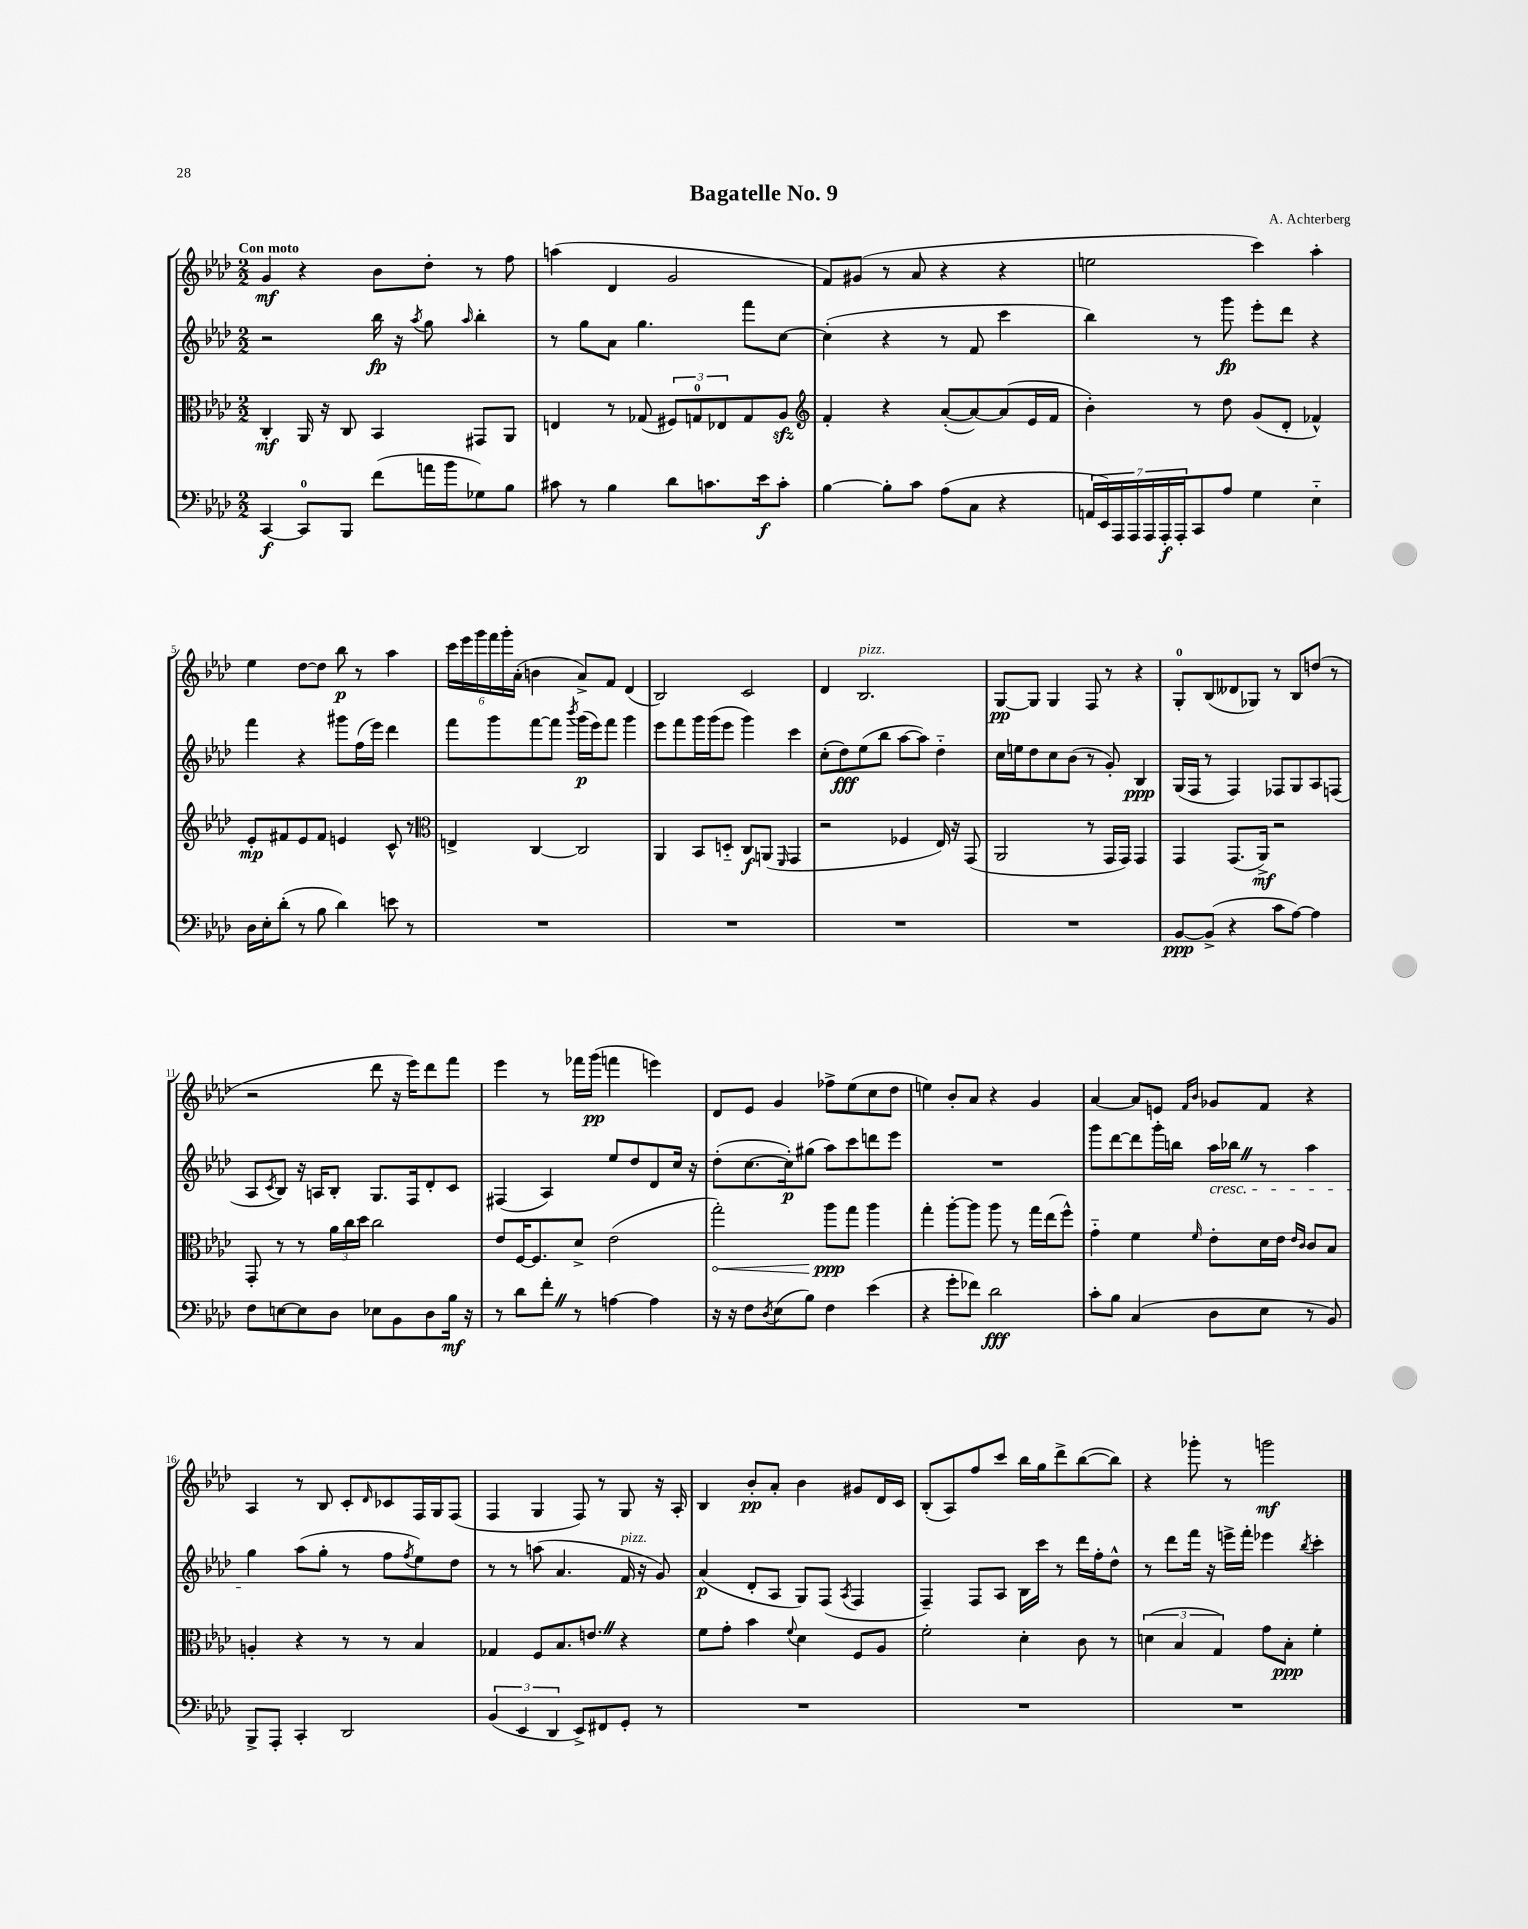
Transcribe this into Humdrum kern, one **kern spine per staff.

**kern	**kern	**kern	**kern
*staff4	*staff3	*staff2	*staff1
*clefF4	*clefC3	*clefG2	*clefG2
*k[b-e-a-d-]	*k[b-e-a-d-]	*k[b-e-a-d-]	*k[b-e-a-d-]
*M2/2	*M2/2	*M2/2	*M2/2
[4CC	4C'	2r	4g
8CC]	16AA-	.	4r
.	16r	.	.
8BBB-	8C	.	.
(8f	4BB-	16bb-	8b-
.	.	16r	.
.	.	8qaa-	.
16a	.	8gg	8dd-'
16b-	.	.	.
.	.	16qqaa-	.
8G-)	8GG#	4bb-'	8r
8B-	8AA-	.	8ff
=	=	=	=
8c#	4E	8r	(4aa
8r	.	8gg	.
4B-	8r	8a-	4d-
.	(8G-	4.gg	.
8d-	12F#)	.	2g
.	12G	.	.
8.c	.	.	.
.	12E-	.	.
.	8G	8fff	.
16e-	.	.	.
8c'	8A-	[8cc	.
=	=	=	=
*	*clefG2	*	*
[4B-	4f'	(4cc']	8f)
.	.	.	(8g#
8B-']	4r	4r	8r
8c	.	.	8a-
(8A-	([8a-'	8r	4r
8C	8a-_)	8f	.
4r	(8a-]	4ccc	4r
.	16e-	.	.
.	16f	.	.
=	=	=	=
28AA	4b-')	4bb-)	2ee
28EE-)	.	.	.
28AAA-	.	.	.
28AAA-	.	.	.
28AAA-	.	.	.
28AAA-'	.	.	.
28AAA-'	.	.	.
8CC	8r	8r	.
8A-	8dd-	8ggg	.
4G	(8g	8eee-'	4ccc)
.	8d-'	8ddd-	.
4E-'~	4f-^^)	4r	4aa-'
=	=	=	=
16D-	8e-'	4fff	4ee-
16E-'	.	.	.
(8d-'	8f#	.	.
8r	8e-	4r	[8dd-
8B-	8f#	.	8dd-]
4d-)	4e	8ggg#	8bb-
.	.	(16ff	8r
.	.	16eee-)	.
8e	8c^^	4ddd-	4aa-
8r	8r	.	.
=	=	=	=
*	*clefC3	*	*
1r	4E^	8fff	24ccc
.	.	.	24eee-
.	.	.	24ggg
.	.	8ggg	24fff
.	.	.	24ggg'
.	.	.	(24a-'
.	[4C	[8fff	4b
.	.	8fff]	.
.	.	8qbbb-	.
.	2C]	(16ggg	8a-^)
.	.	16eee-)	.
.	.	8fff	8f
.	.	4ggg	(4d-
=	=	=	=
1r	4AA-	8eee-	2B-)
.	.	8fff	.
.	8BB-	16ggg	.
.	.	(16ggg	.
.	8D'~	8eee-	.
.	8C	4ggg)	2c
.	(8AA	.	.
.	16qqFF	.	.
.	4GG	4ccc	.
=	=	=	=
1r	2r	(8cc'	4d-
.	.	8dd-)	.
.	.	(8ee-	2.B-
.	.	8bb-	.
.	4F-	[8aa-	.
.	.	8aa-])	.
.	16E-)	4dd-'~	.
.	16r	.	.
.	(8GG	.	.
=	=	=	=
1r	2AA-	16cc	[8G
.	.	16ee	.
.	.	8dd-	8G]
.	.	8cc	4G
.	.	(8b-	.
.	8r	8r	8F
.	16GG	8g')	8r
.	16GG)	.	.
.	4GG	4B-	4r
=	=	=	=
[8BB-	4GG	(16G	8G'
.	.	16F	.
(8BB-^]	.	8r	(8B-
4r	(8.GG	4F)	8d--
.	.	.	8G-)
.	16AA-^)	.	.
8c	2r	8F-	8r
[8A-)	.	8G	8B-
4A-]	.	8A-	(8dd
.	.	(8F	8r
=	=	=	=
8F	8GG'	8A-	2r
.	.	8qc	.
[8E	8r	8B-)	.
8E]	8r	16r	.
.	.	16A	.
8D-	24a-	8B-'	.
.	24cc	.	.
.	24dd-	.	.
8E-	2cc	8.G	8ddd-
8BB-	.	.	16r
.	.	16F	16eee-)
8D-	.	8d-'	8ddd-
16B-	.	8c	8fff
16r	.	.	.
=	=	=	=
8r	8e-	(4F#	4eee-
8d-	[16F	.	.
.	8.F]	.	.
8f'	.	4A-)	8r
8r	8d-^	.	16fff-
.	.	.	(16ggg
[4A	(2e-	8ee-	4fff
.	.	8dd-	.
4A]	.	8d-	4eee)
.	.	16cc	.
.	.	16r	.
=	=	=	=
16r	2gg')	(8dd-'	8d-
16r	.	.	.
8F	.	[8.cc	8e-
8qD-	.	.	.
(8E-	.	.	4g
.	.	16cc'])	.
8B-)	.	(8gg#	.
4F	8aa-	8aa-)	8ff-^
.	8gg	8ccc	(8ee-
(4e-	4aa-	8ddd	8cc
.	.	8eee-	8dd-
=	=	=	=
4r	4gg'	1r	4ee)
8g'	[8aa-'	.	8b-'
8f-)	8aa-]	.	8a-
2d-	8aa-	.	4r
.	8r	.	.
.	16gg	.	4g
.	(16ee-	.	.
.	8ff^^)	.	.
=	=	=	=
8c'	4g'~	8ggg	[4a-
8B-	.	[8ddd-	.
(4C	4f	8ddd-]	8a-]
.	.	16ggg'	8e
.	.	16bb	.
.	.	.	16qqf
.	16qqf	.	16qqb-
8D-	8e-'	16aa-	8g-
.	.	16bb-	.
8E-	16d-	8r	8f
.	16e-	.	.
.	16qqe-	.	.
.	16qqc	.	.
8r	8c	4aa-	4r
8BB-)	8B-	.	.
=	=	=	=
8BBB-^	4A'	4gg	4A-
8AAA-'	.	.	.
4CC'	4r	(8aa-	8r
.	.	8gg'	8B-
2DD-	8r	8r	8c'
.	.	.	16qqd-
.	8r	8ff	8c-
.	.	8qff	.
.	4B-	8ee-)	16F
.	.	.	16G
.	.	8dd-	(8F
=	=	=	=
(6BB-	4G-	8r	4F
.	.	8r	.
6EE-	.	.	.
.	8F	(8aa	4G
6DD-	.	.	.
.	8.B-	4.a-	.
8EE-^)	.	.	8F)
.	8.e	.	.
8FF#	.	.	8r
8GG'	4r	16f	8G
.	.	16r	.
8r	.	8g)	16r
.	.	.	16A-'
=	=	=	=
1r	8f	(4a-	4B-
.	8g'	.	.
.	4b-	8d-'	8b-'
.	.	8A-	8a-'
.	8qqf	.	.
.	4d-	8G)	4b-
.	.	(8F	.
.	.	8qA-	.
.	8F	4F	8g#
.	8A-	.	16d-
.	.	.	16c
=	=	=	=
1r	2f'	4F~)	(8B-'
.	.	.	8A-)
.	.	8F	8ff
.	.	8A-	8ccc
.	4d-'	16B-	16bb-
.	.	16ccc	16gg
.	.	8r	8ddd-^
.	8c	16ddd-	([8bb-
.	.	16ff'	.
.	8r	8dd-^^	8bb-])
=	=	=	=
1r	(6d	8r	4r
.	.	8ddd-	.
.	6B-	.	.
.	.	16fff	8ggg-'
.	.	16r	.
.	6G)	.	.
.	.	16eee^	8r
.	.	16fff'	.
.	8g	4eee-	2ggg
.	8B-'	.	.
.	.	8qbb-	.
.	4f'	4ccc'	.
==	==	==	==
*-	*-	*-	*-
